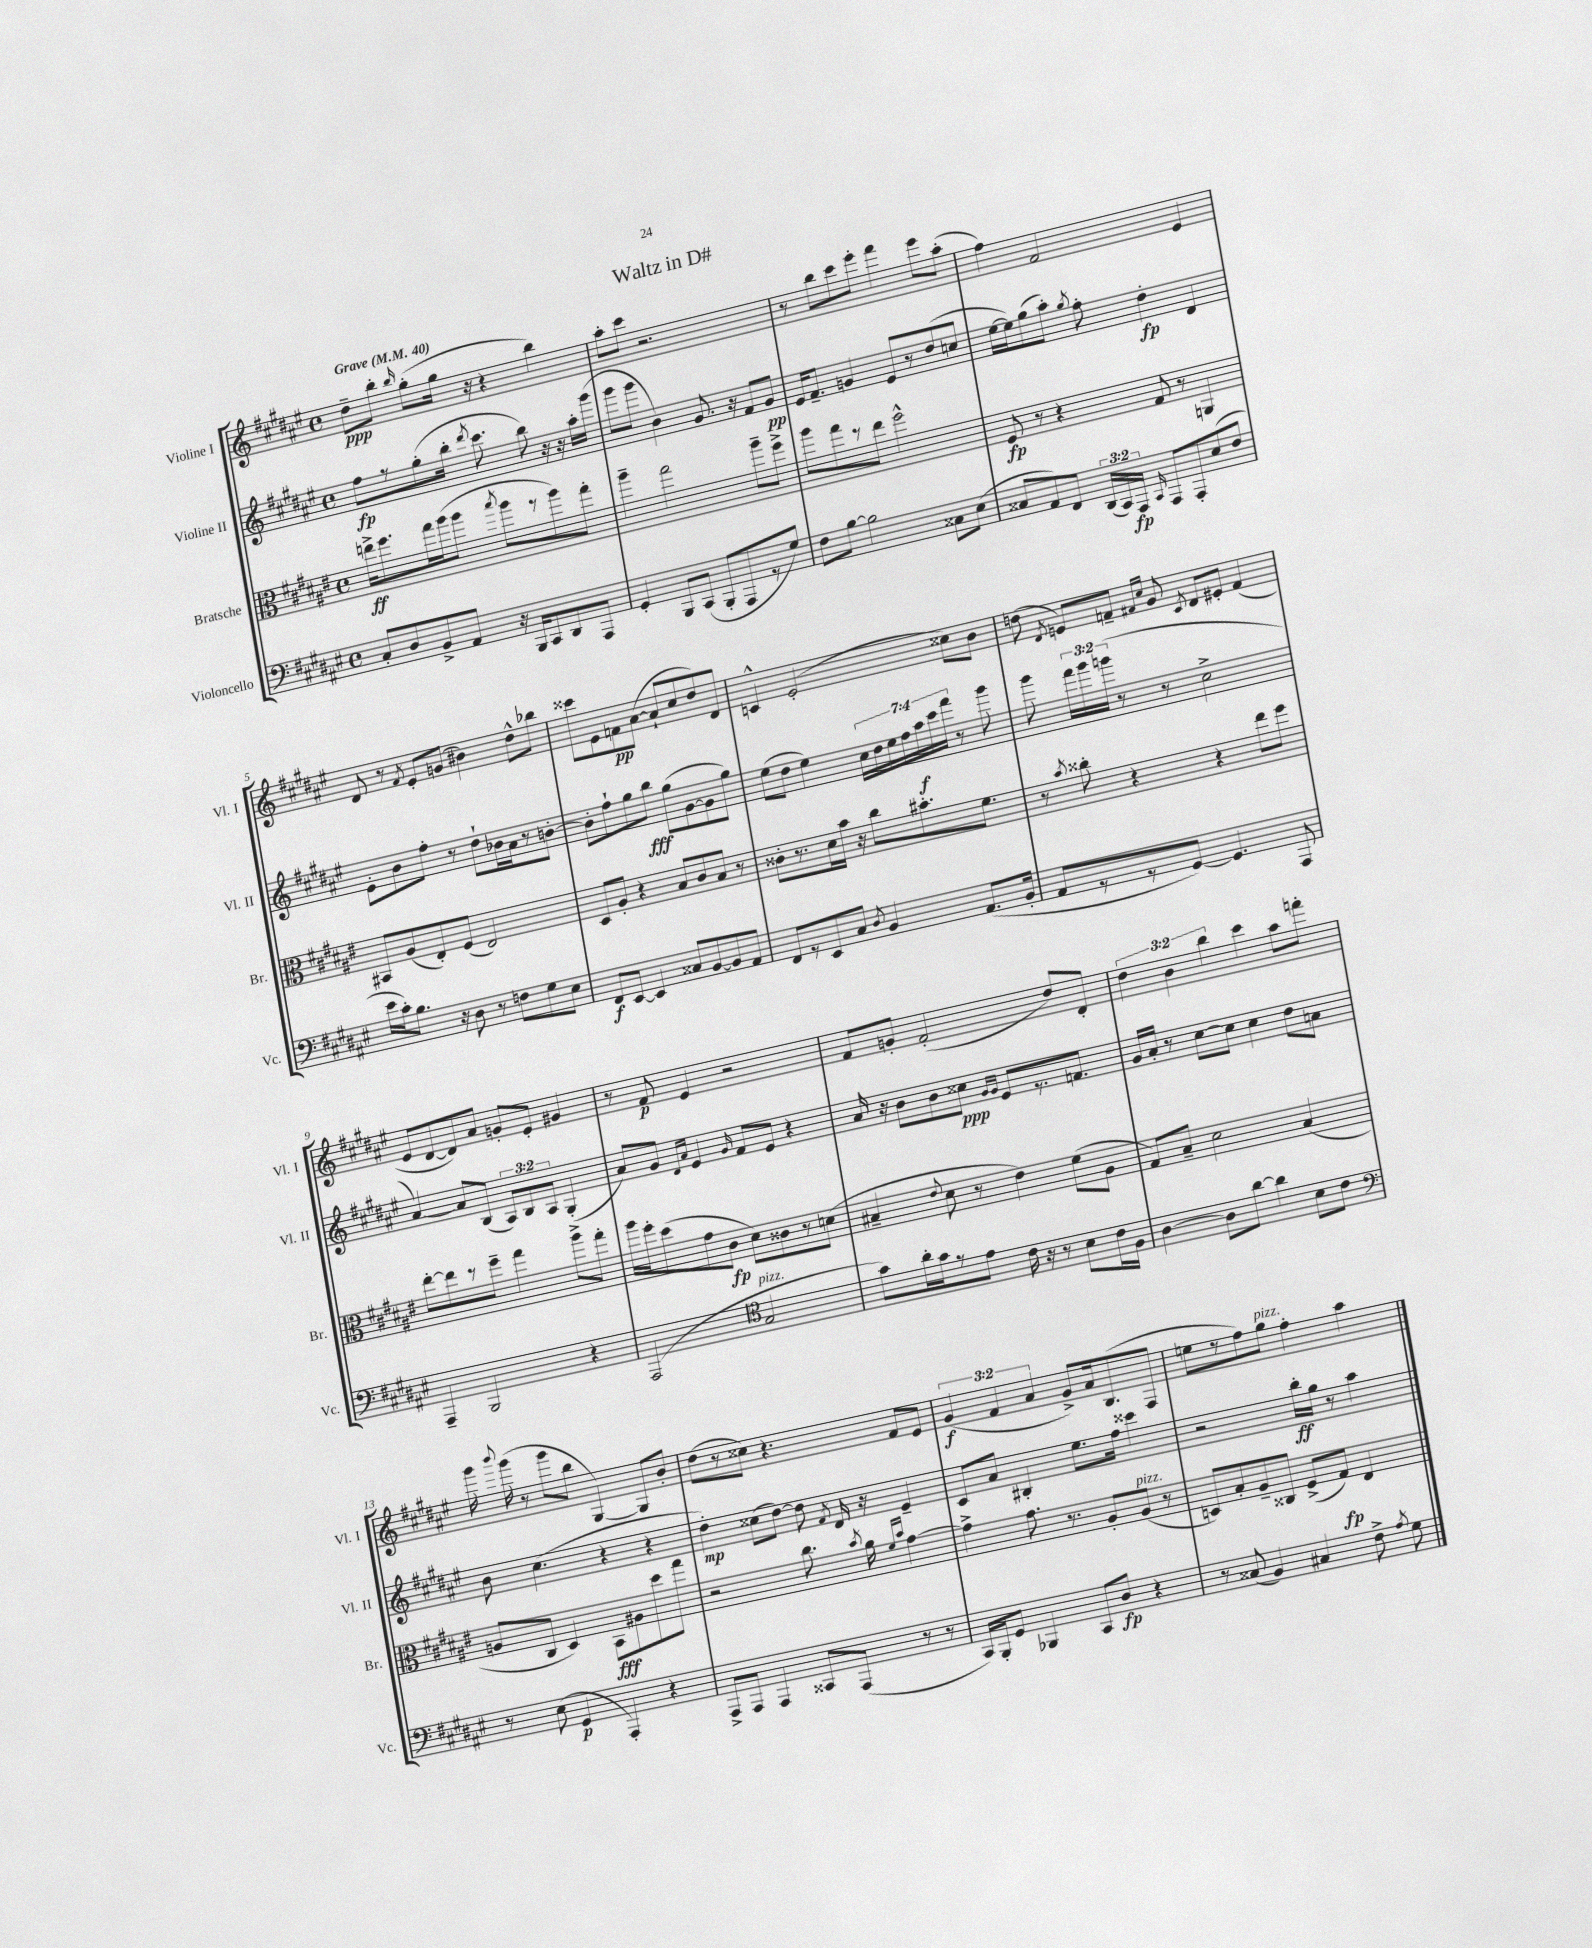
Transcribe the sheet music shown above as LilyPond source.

\header { title = "Waltz in D#" }
<<
\new StaffGroup <<
\new Staff = "s0" \with { instrumentName = "Violine I" shortInstrumentName = "Vl. I" } {
    \clef treble \key fis \major \defaultTimeSignature \time 4/4 \override Staff.TupletNumber.text = #tuplet-number::calc-fraction-text \tempo "Grave" 4 = 40
    \autoBeamOff dis''8[--\ppp b''8]-. \grace { b''16 } gis''8[-.( gis''16] r16 r4 b''4) |
    ais''8[-. cis'''8] r2. |
    r8 b''8[ cis'''8 eis'''8]-. fis'''4 eis'''8[ ais''8]-.( |
    fis''4) fis'2 eis'4 |
    dis'8 r8 \acciaccatura { fis'8 } eis'8[-. g'8]( bis'4) dis''8[-^ bes''8] |
    cisis'''8[ eis'8 f'8\pp ais'8]~( ais'8[-! cis''8 dis''8) dis'8] |
    c'4-^ eis'2-.( cisis''8[) b'8] |
    d''8( \acciaccatura { dis'8 } e'8[) f'8]-- \grace { fis'16[ cis''16] } gis'8 \acciaccatura { cis'8 } dis'8[ eis'8]-. fis'4( |
    eis'8[ dis'8~ dis'8) ais'8] g'8[-. eis'8]-. gis'4 |
    r8 fis'8\p eis'4 r2 |
    fis'8[ g'8]-. fis'2-.( dis''8[) dis'8]-. |
    \tuplet 3/2 { dis''4 b'4 b''4 } cis'''4 ais''8[ f'''8]-. |
    gis'''16 \appoggiatura { b'''8 } gis'''16( r8 gis'''8[ b''8] gis4~) gis8[ b'8]-. |
    dis''8[( r8 cisis''8]) r4. fis'8[ eis'8] |
    \tuplet 3/2 { gis'4\f( fis'4 ais'4 } gis'8[->) ais'16 b8.( fis8] |
    e''8[ r8 fis''8) gis''8]^\markup { \italic "pizz." } fis''4-. ais''4 \bar "|." |
}
\new Staff = "s1" \with { instrumentName = "Violine II" shortInstrumentName = "Vl. II" } {
    \clef treble \key fis \major \defaultTimeSignature \time 4/4 \override Staff.TupletNumber.text = #tuplet-number::calc-fraction-text
    \autoBeamOff fis''8[\fp r8 gis''8-.( b''16]-. \acciaccatura { dis'''8 } cis'''8. b''8) r16 r16 ais''16[-. gis'''16]( |
    gis'''8[ gis'''8] b'4) gis'8. r16 fis'8[ gis'8]\pp |
    eis'16[ fis'8.]-- g'4 eis'8[ r8 dis''8( c''8] |
    eis''16[~ eis''16) gis''8( ais''8]-.) \acciaccatura { gis''8 } fis''8-. dis''4-.\fp dis'4 |
    eis'8[-. b'8 fis''8]-. r8 dis''8[-! bes'16 ais'16 r8 b'8]~-. |
    b'8[-. fis''8-! gis''8 b''8]\fff gis''8[( gis'8~ gis'8 gis''8]) |
    eis''8[( dis''8] eis''4) \tuplet 7/4 { cis''16[ dis''16 eis''16 fis''16 ais''16\f cis'''16 fis'''16] } r8 gis'''8 |
    gis'''8 \tuplet 3/2 { fis'''16[ gis'''16 g'''16]( } r8 r8 cis''2-> |
    ais'4~) ais'8[ b8]( \tuplet 3/2 { ais8[) b8 ais8] } gis4-.( |
    ais'8[) gis'8] \grace { dis'16[ ais'16] } eis'4 \grace { gis'16 } fis'8[ eis'8] r4 |
    ais'16 r16 b'8[ b'8 cisis''8]\ppp \grace { gis'16[ gis'16] } eis'8[ r8. f'8.] |
    gis'16[ ais'16]-. r8 cis''8[~ cis''8] cis''4 dis''8[ a'8] |
    b'8 cis''4.( r4 r4 |
    dis''4-.\mp) cisis''8[( dis''8]~) dis''8 \acciaccatura { fis'8 } dis'16 r16 eis'4-- |
    cis'8[ ais'8] bis4-. eis''8.[ fis''16] cisis'''4 |
    r2 b''16[-.\ff gis''16] r8 ais''4 \bar "|." |
}
\new Staff = "s2" \with { instrumentName = "Bratsche" shortInstrumentName = "Br." } {
    \clef alto \key fis \major \defaultTimeSignature \time 4/4
    \autoBeamOff e''16[->\ff fis''8. gis''16 ais''16( ais''8] \acciaccatura { b''8 } ais''8[ r8 ais''8) gis''8]-. |
    ais''4-- gis''2 ais''8[-- fis''8]-> |
    ais''8[ gis''8 r8 eis''8] fis''2-^ |
    fis8\fp r8 r4 gis8 r8 a,4 |
    bis,8[ ais8( eis8-.) fis8]( eis2) |
    dis8[ ais8]-. r4 b8[ cis'8 b8] r8 |
    cisis'8[-. r8. dis'16 b'16] r16 cis''8[ bis'8.-. fis'8.] |
    r8 \acciaccatura { b'8 } cisis''8-. r4 r4 eis''8[ fis''8] |
    eis''8[~-. eis''8 r8 fis''8]-- gis''4 ais''8[-> gis''8]-. |
    ais''16[ fis''16-. dis''8( gis'8 cis'8]\fp dis'8[) cisis'8 r8 d'8]( |
    bis4-- \appoggiatura { eis'8 } dis'8 r8 eis'4) fis'8[( ais8] |
    gis8[) b8]-- dis'2 b4( |
    a8[ cis8] dis4) b,8[\fff ais8 dis''8 gis''8] |
    r2 cis''8. \acciaccatura { b'8 } ais'16 \grace { fis'16[ b'16] } gis'4~ |
    gis'4-> gis'8. r8. ais8[-. ais8]^\markup { \italic "pizz." }( r8 |
    d8[) b8-. ais8-- cisis8] fis8[->( gis8]\fp) eis4 \bar "|." |
}
\new Staff = "s3" \with { instrumentName = "Violoncello" shortInstrumentName = "Vc." } {
    \clef bass \key fis \major \defaultTimeSignature \time 4/4 \override Staff.TupletNumber.text = #tuplet-number::calc-fraction-text
    \autoBeamOff cis8[-. dis8 b,8-> ais,8] r16 b,,16[ cis,8 dis,8 ais,,8] |
    gis,4-. b,,8[ cis,8]( b,,8[-. ais,,8 r8 gis8]) |
    fis8[ b8]~ b2 cisis8[ eis8]( |
    cisis8[ ais,8) fis,8] \tuplet 3/2 { dis,16[( cis,16) ais,,16]\fp } \grace { cis,16 } ais,,8[ ais,,8-. eis8( fis8] |
    eis'16[ cis'16-.) b8.] r16 dis8 r8 f8[ gis8 eis8] |
    fis,8[\f eis,8]~ eis,4 cisis8[ b,8~ b,8 ais,8] |
    fis,8[ r8 eis,8 cis8] \acciaccatura { dis8 } b,4 ais,8.[( b,16]-. |
    ais,8[ r8 r8 gis,8]~) gis,4. ais,,8 |
    ais,,4-- b,,2 r4 |
    ais,,2( \clef tenor gis2^\markup { \italic "pizz." } |
    gis'8[) ais'16-. gis'16 r8 eis'8] cis'16 r16 r8 b8[ cis'16 fis16] |
    ais4~ ais8[ ais'8]~ ais'4 b8[ cis'8] |
    \clef bass r8 eis8( gis,4\p ais,,4-.) r4 |
    ais,,8[-> ais,,8] ais,,4 cisis,8[ ais,,8]( r8 r8 |
    cis,16[) b,,16-. gis,8] bes,,4 cis,8[ dis8]\fp r4 |
    r8 cisis8( b,4) cis4 fis8-> \acciaccatura { ais8 } gis8 \bar "|." |
}
>>
>>
